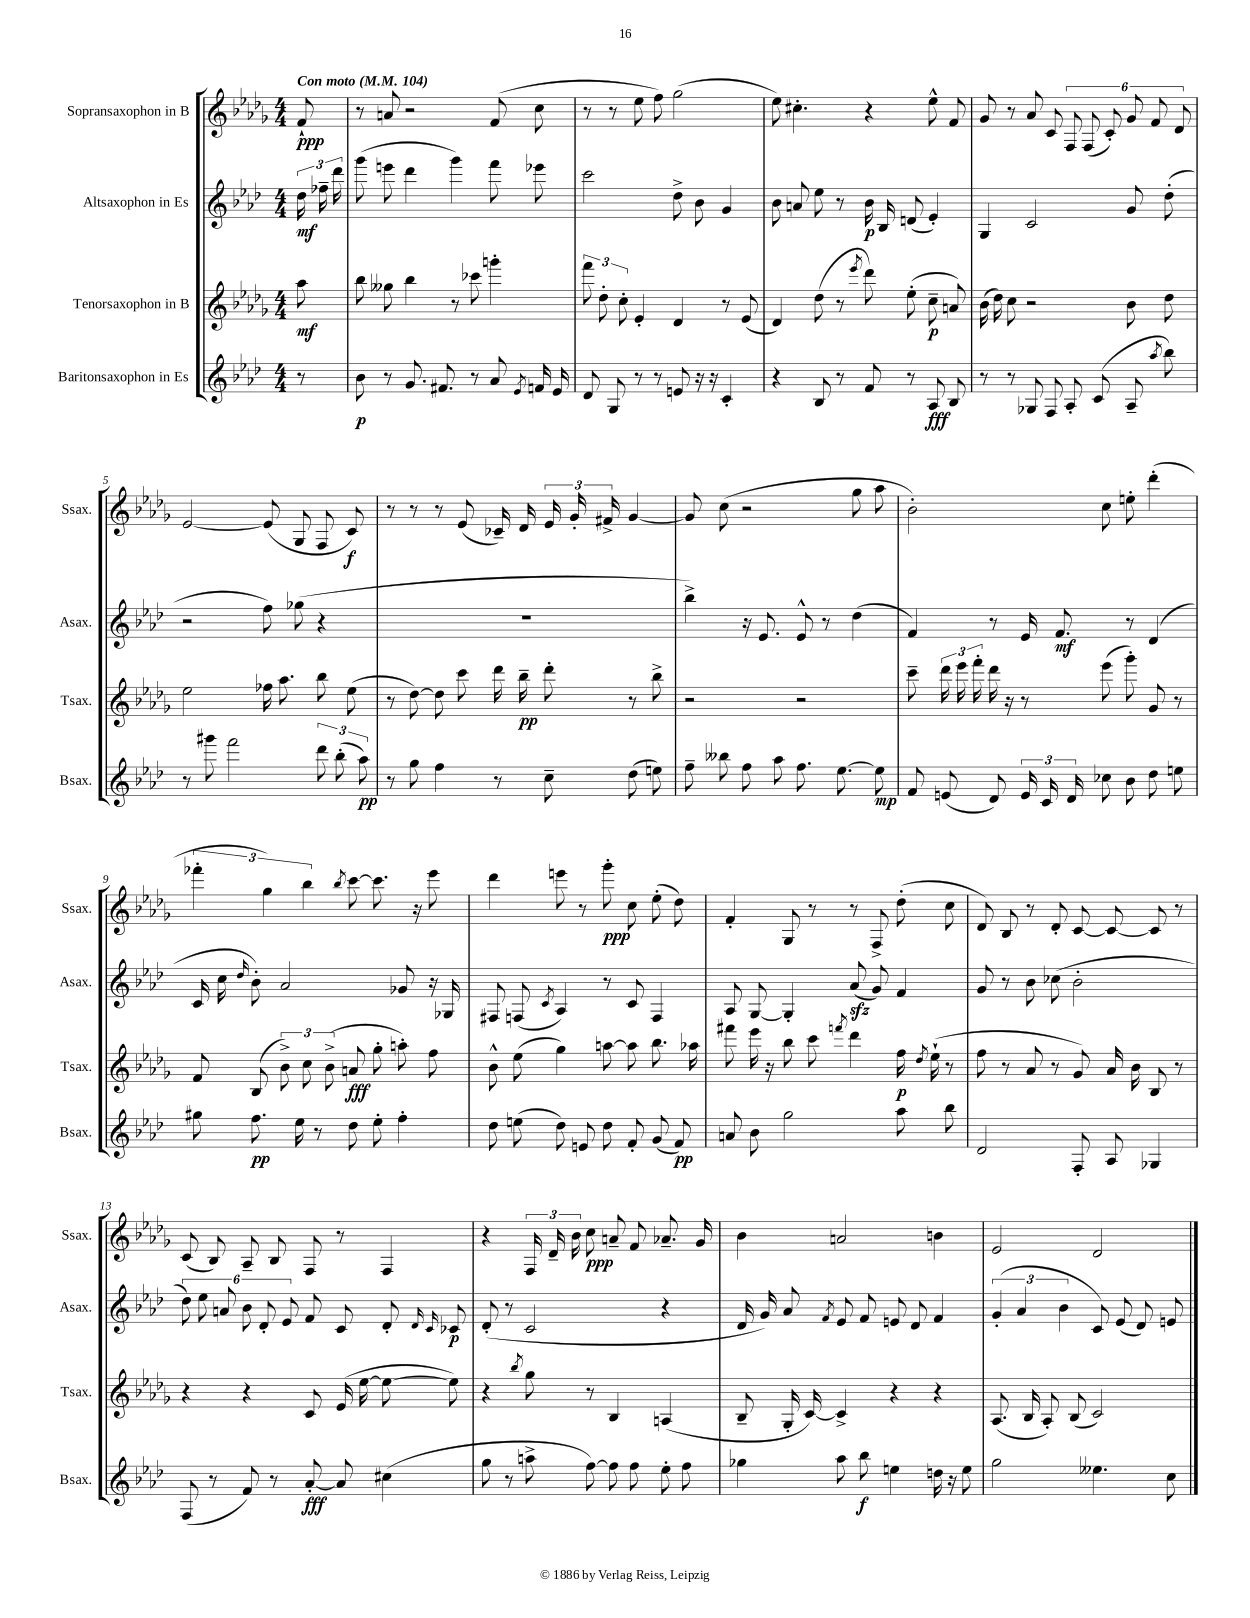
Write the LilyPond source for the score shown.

<<
\new StaffGroup <<
\new Staff = "s0" \with { instrumentName = "Sopransaxophon in B" shortInstrumentName = "Ssax." } {
    \clef treble \key des \major \numericTimeSignature \time 4/4 \partial 8 \tempo "Con moto" 4 = 104
    \autoBeamOff f'8-!\ppp |
    r8 a'8 r2 f'8( c''8 |
    r8 r8 ees''8 f''8) ges''2( |
    ees''8) cis''4.-. r4 ees''8-^ f'8 |
    ges'8 r8 aes'8 c'8 \tuplet 6/4 { f8 f8( c'8-.) ges'8 f'8 des'8 } |
    ees'2~ ees'8( ges8 f8 c'8\f) |
    r8 r8 r8 ees'8( ces'16--) des'16 \tuplet 3/2 { ees'16 ges'16-. fis'16-> } ges'4~ |
    ges'8 c''8( r2 ges''8 aes''8 |
    bes'2-.) c''8 e''8-. des'''4-.( |
    \tuplet 3/2 { fes'''4-. ges''4) bes''4 } \acciaccatura { bes''8 } c'''8~ c'''8. r16 ees'''8 |
    des'''4 e'''8 r8 ges'''8-.\ppp c''8 ees''8-.( des''8) |
    f'4-. ges8 r8 r8 f8-> des''8-.( c''8 |
    des'8) bes8 r8 des'8-. c'8~ c'8~ c'8 r8 |
    c'8( bes8) aes8-- bes8 f8 r8 f4 |
    r4 \tuplet 3/2 { f16 des'16-- bes'16 } c''8\ppp a'8-- f'8 aes'8.-- ges'16 |
    bes'4 a'2 b'4 |
    ees'2 des'2 \bar "|." |
}
\new Staff = "s1" \with { instrumentName = "Altsaxophon in Es" shortInstrumentName = "Asax." } {
    \clef treble \key aes \major \numericTimeSignature \time 4/4 \partial 8
    \autoBeamOff \tuplet 3/2 { des''16\mf fes''16-- des'''16 } |
    g'''8( e'''8 des'''4 g'''4) f'''8 ees'''8 |
    c'''2 des''8-> bes'8 g'4 |
    bes'8 a'8 ees''8 r8 bes'16\p bes16 d'8( ees'4-.) |
    g4 c'2 g'8 des''8-.( |
    r2 f''8) ges''8( r4 |
    R1 |
    bes''4->) r16 ees'8. ees'8-^ r8 des''4( |
    f'4) r8 ees'16 f'8.\mf r8 des'4( |
    c'16 c''16 \grace { des''16 } bes'8-.) aes'2 ges'8 r16 ges16 |
    fis8 f8( \acciaccatura { c'8 } aes4) r8 c'8 f4 |
    aes8 g8~ g4-. aes'8\sfz( g'8) f'4 |
    g'8 r8 bes'8 ces''8( bes'2-. |
    \tuplet 6/4 { des''8) ees''8 a'8 bes'8 des'8-. ees'8 } f'8 c'8 des'8-. \grace { des'16 c'16 } ces'8\p |
    des'8-.( r8 c'2 r4 |
    des'16 g'16) aes'8 \acciaccatura { f'8 } ees'8 f'8 e'8 des'8 f'4 |
    \tuplet 3/2 { g'4-.( aes'4 bes'4 } c'8) ees'8( des'8) e'8 \bar "|." |
}
\new Staff = "s2" \with { instrumentName = "Tenorsaxophon in B" shortInstrumentName = "Tsax." } {
    \clef treble \key des \major \numericTimeSignature \time 4/4 \partial 8
    \autoBeamOff aes''8\mf |
    bes''8 geses''8 bes''4 r8 ces'''8 g'''4-. |
    \tuplet 3/2 { f'''8 des''8-. c''8-. } ees'4-. des'4 r8 ees'8( |
    des'4) des''8( r8 \acciaccatura { ees'''8 } des'''8) ees''8-.( c''8--\p a'8) |
    bes'16( des''16) c''8 r2 bes'8 des''8 |
    ees''2 fes''16 aes''8. bes''8 ees''8( |
    r8 des''8~) des''8 c'''8 des'''16 bes''16--\pp des'''8-. r8 bes''8-> |
    r2 r2 |
    c'''8-- \tuplet 3/2 { des'''16 ees'''16 f'''16-. } des'''16 r16 r8 ees'''8( ges'''8-.) ges'8 r8 |
    f'8 bes8( \tuplet 3/2 { bes'8->) c''8 bes'8->( } a'8\fff ges''8-. a''8-.) f''8 |
    bes'8-^ ees''8( ges''4) a''8~ a''8 bes''8. aes''16 |
    fis'''8 ees'''16 r16 bes''8 c'''8 \acciaccatura { f'''8 } des'''4 f''16\p \acciaccatura { des''8 } ees''16-!( r8 |
    f''8 r8 aes'8 r8 ges'8) aes'16 bes'16 bes8 r8 |
    r4 r4 c'8 ees'16( ees''16~ ees''8~ ees''8) |
    r4 \acciaccatura { bes''8 } ges''8 r8 bes4 a4( |
    bes8-- ges16-. c'16~) c'4-> r4 r4 |
    aes8.( bes16 aes8-.) bes8( c'2) \bar "|." |
}
\new Staff = "s3" \with { instrumentName = "Baritonsaxophon in Es" shortInstrumentName = "Bsax." } {
    \clef treble \key aes \major \numericTimeSignature \time 4/4 \partial 8
    \autoBeamOff r8 |
    bes'8\p r8 g'8. fis'8. r8 aes'8 \acciaccatura { ees'8 } f'16 ees'16 |
    des'8 g8 r8 r8 e'8 r16 r16 c'4-. |
    r4 bes8 r8 f'8 r8 aes8\fff bes8 |
    r8 r8 ges8 f8 aes8-. c'8( aes8-- \acciaccatura { aes''8 } bes''8) |
    r8 gis'''8 f'''2 \tuplet 3/2 { des'''8 bes''8-.( aes''8\pp) } |
    r8 g''8 f''4 r8 c''8-- des''8( e''8) |
    f''8-- beses''8 f''8 aes''8 f''8. ees''8.~ ees''8\mp |
    f'8 e'8( des'8) \tuplet 3/2 { e'16 c'16 des'16 } ces''8 bes'8 des''8 e''8 |
    gis''8 f''8.\pp ees''16 r8 des''8 ees''8-. f''4-. |
    des''8 e''8( des''8) e'8 des''8 f'8-. g'8( f'8\pp) |
    a'8 bes'8 g''2 aes''8 bes''8 |
    des'2 f8-. aes8 ges4 |
    f8( r8 f'8) r8 aes'8~-.\fff aes'8 cis''4( |
    g''8 r8 a''8-> f''8~) f''8 f''8 ees''8-. f''8 |
    ges''4 aes''8 bes''8\f e''4 d''16 r16 e''8 |
    g''2 eeses''4. c''8 \bar "|." |
}
>>
>>
